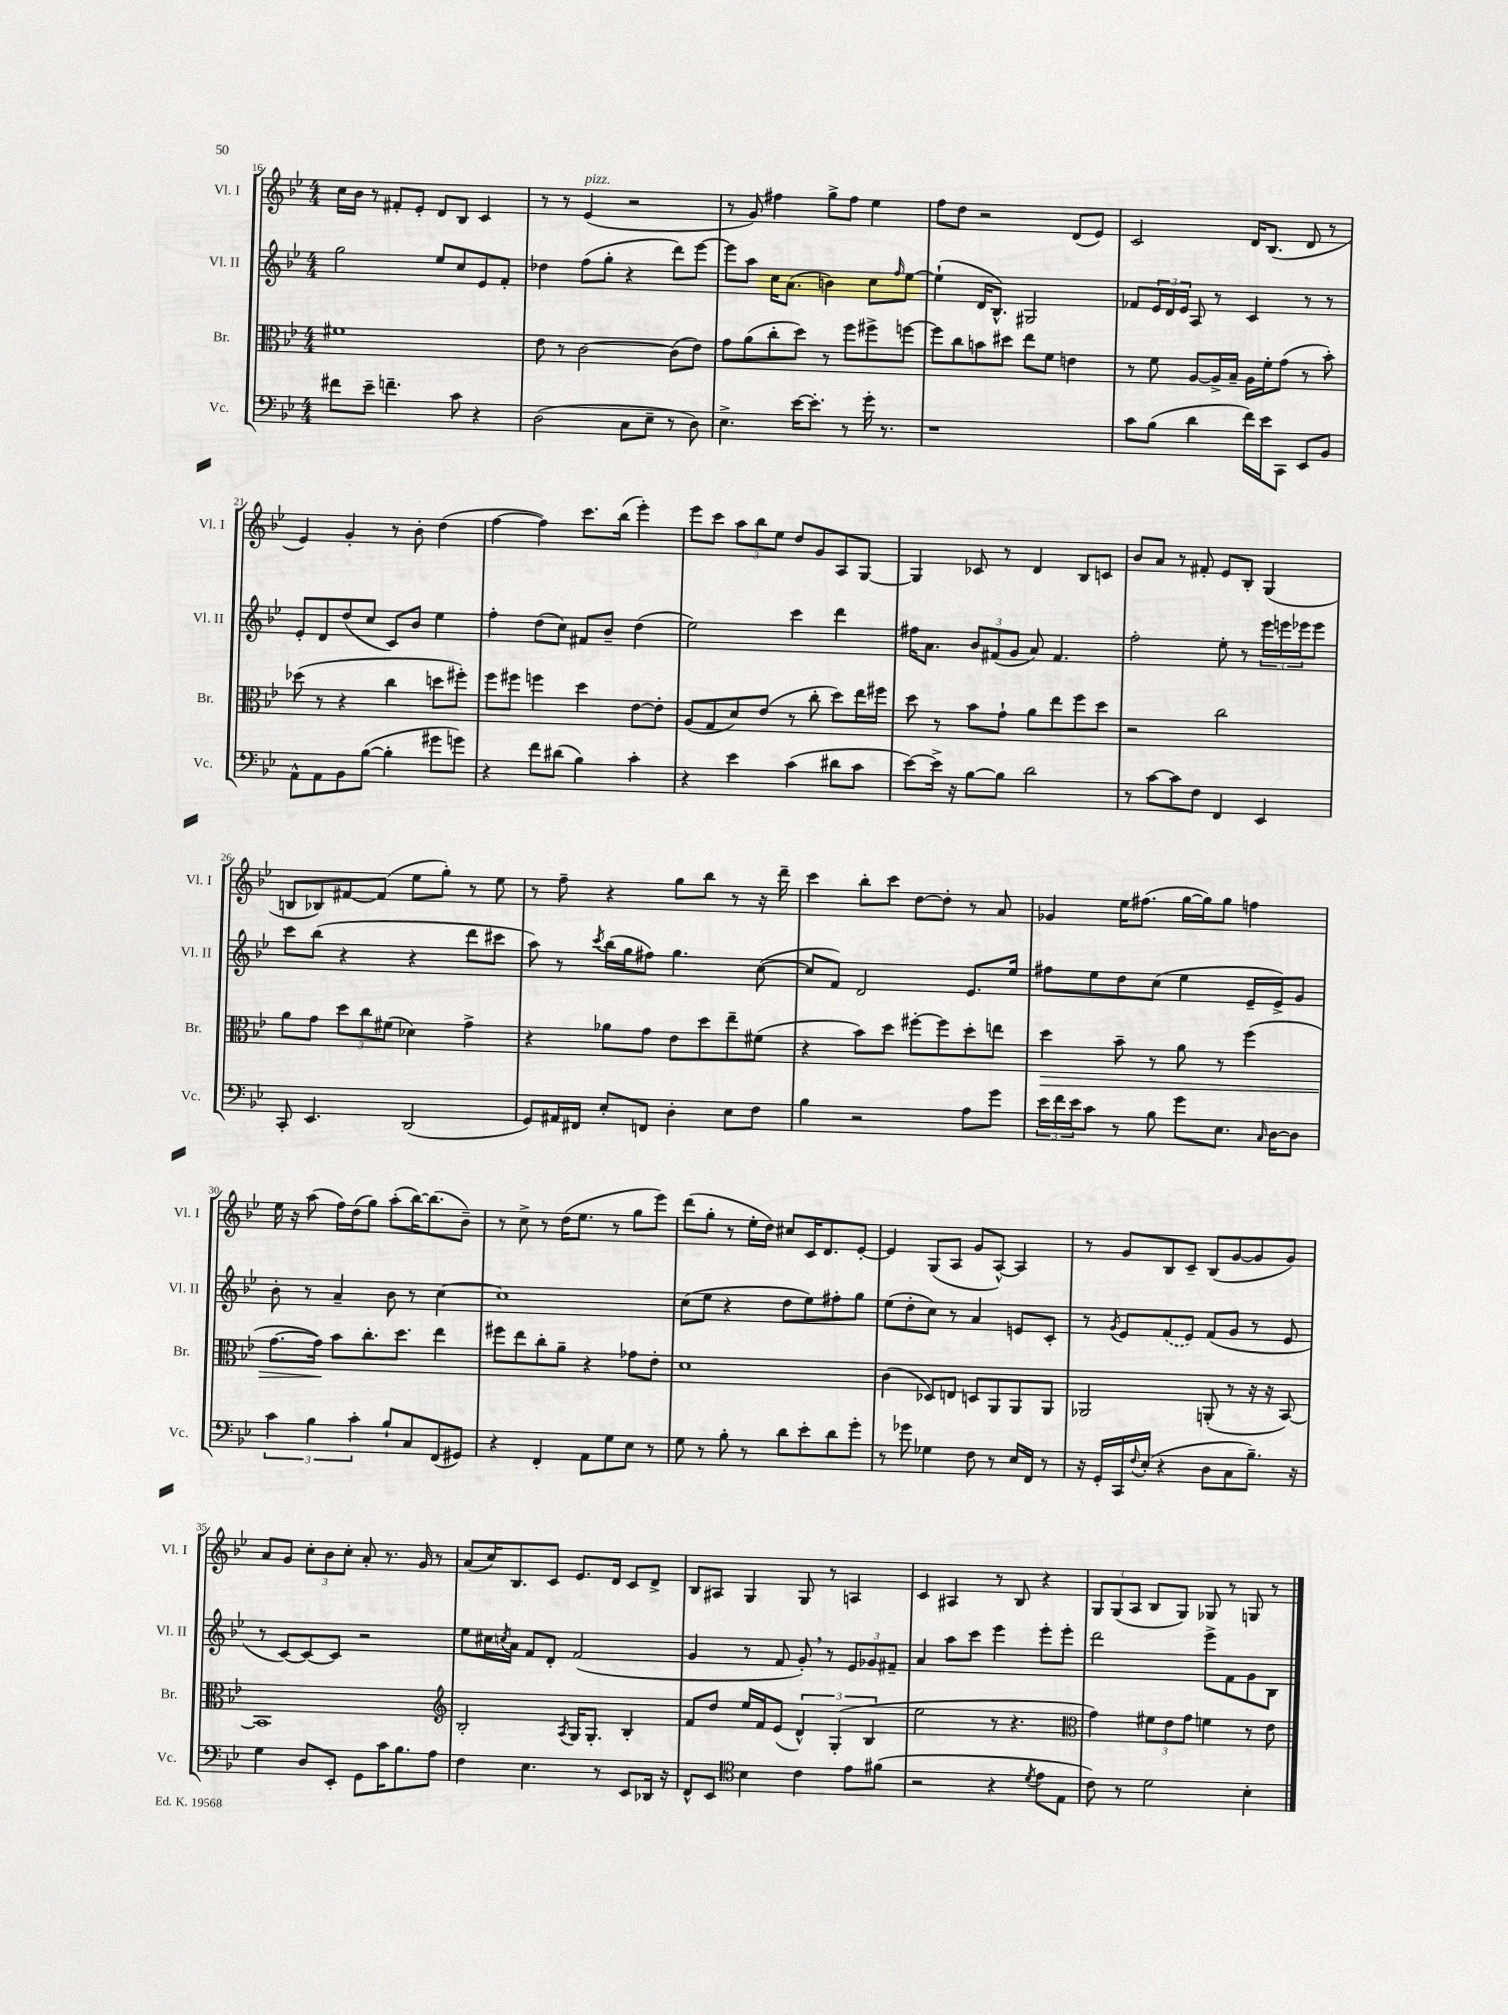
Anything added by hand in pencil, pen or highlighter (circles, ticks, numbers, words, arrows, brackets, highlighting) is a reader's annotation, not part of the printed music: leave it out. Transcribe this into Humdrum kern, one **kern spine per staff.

**kern	**kern	**kern	**kern
*staff4	*staff3	*staff2	*staff1
*clefF4	*clefC3	*clefG2	*clefG2
*k[b-e-]	*k[b-e-]	*k[b-e-]	*k[b-e-]
*M4/4	*M4/4	*M4/4	*M4/4
8f#	1f#	2gg	16cc
.	.	.	16b-
8e-~	.	.	8r
4.f~	.	.	8f#'
.	.	.	8e-'
.	.	8ee-	8d
8c	.	8cc	8B-
4r	.	8e-	4c
.	.	8f'	.
=	=	=	=
(2D	8e-	4dd-	8r
.	8r	.	8r
.	[2c	(8ff	(4e-
.	.	8gg'	.
8C	.	4r	2r
8E-~	.	.	.
8r	(8c]	8ddd)	.
8D)	8e-)	[8eee-	.
=	=	=	=
4.E-^	8g	8eee-]	8r
.	(8a	8aa	8g)
.	8cc'	16cc	4ff#
.	.	(8.a	.
[16e-	8dd)	.	.
8.e-']	.	.	.
.	8r	4b)	8gg^
8r	8ff	.	8ff#
16g'	8ff#^	8cc	4ee-
8.r	.	.	.
.	.	16qqff	.
.	[8ff	[8ee-	.
=	=	=	=
1r	8ff]	(4ee-`]	8ff
.	8cc	.	8dd
.	8b	16d	2r
.	.	8.B-^^)	.
.	8dd#	.	.
.	8ee-	2G#	.
.	8f	.	.
.	4e	.	(8d
.	.	.	8e-)
=	=	=	=
8c	8r	8f-	2c
(8B-	8f	24e-	.
.	.	24d	.
.	.	24e-	.
4d	[8A	8A	.
.	16A^]	8r	.
.	16B-~	.	.
16f)	16A	4c	16d
16e-	16f'	.	(8.B-
8CC	(8g	.	.
8EE-	8r	8r	8d
8BB-	8b-')	8r	8r
=	=	=	=
8AA^^	(8dd-	8e-'	4e-)
8AA	8r	8d	.
8BB-	4r	(8dd	4g'
([8B-	.	8cc	.
4B-']	4cc	8c)	8r
.	.	8b-	8b-'
8g#	8dd	4ee-	(4dd
8g)	8ff#')	.	.
=	=	=	=
4r	8ff	4ff'	[4ff
.	8ff#	.	.
8f	4ff	(8dd	4ff])
(8d#	.	8cc)	.
4B-)	4dd	8f#	8.ccc
.	.	8b-~	.
.	.	.	(16bb-
4c'	[8e-	(4dd	4eee-')
.	8e-']	.	.
=	=	=	=
4r	(8A	2ee-)	8eee-
.	8G	.	8ccc
4e-	8d)	.	12aa
.	.	.	12bb-
.	(8e-	.	.
.	.	.	12ee-
(4c	8r	4ccc	8dd
.	8cc'	.	8g
8d#	8dd)	4ddd	8A
8c	16ee-	.	[8G
.	16ff#	.	.
=	=	=	=
[8e-)	8dd	16ff#	4G]
.	.	8.a	.
16e-^]	8r	.	.
16r	.	.	.
[8B-	8b-	12b-	8c-
.	.	(12f#	.
8B-]	8g`	.	8r
.	.	12g	.
2d	8a	8a)	4d
.	8ee-	4.f#	.
.	8ff	.	8B-
.	8dd	.	8c
=	=	=	=
8r	2r	2ff'	8b-
[8c	.	.	8a
8c]	.	.	8r
8F	.	.	8f#'
4FF	2cc	8ee-'	8e-
.	.	8r	8B-'
4EE-	.	24eee-	(4G
.	.	24eee	.
.	.	24eee-	.
.	.	8eee-	.
=	=	=	=
8CC'	8a	8ccc	8B
4.EE-	8g	(8bb-	8B-)
.	12dd	4r	[8f#
.	12cc	.	.
.	.	.	(8f#]
.	(12f#	.	.
(2DD	4d-)	4r	8ee-
.	.	.	8gg')
.	4g^	8ddd	8r
.	.	8ccc#	8ee-
=	=	=	=
8GG)	4r	8aa)	8r
16AA#	.	8r	8ff~
16FF#	.	.	.
.	.	8qccc	.
8E-'	8a-	(16bb-	4r
.	.	16gg	.
8FF	8g	8ff#)	.
4D'	8e-	4.gg	8gg
.	8dd	.	8bb-
8E-	8ee-~	.	8r
8F	(8f#	([8cc	16r
.	.	.	16ddd~
=	=	=	=
4B-	4r	8cc]	4ccc
.	.	8f)	.
2r	8b-)	2d	8bb-'
.	8dd	.	8ccc
.	[8ff#'	.	[8dd
.	8ff#]	.	8dd']
8A	8dd'	8.e-	8r
8g	8ee	.	8a
.	.	16ee-	.
=	=	=	=
24e-	4dd	8ff#	4g-
24f	.	.	.
24e-	.	.	.
8c	.	8ee-	.
8r	8b-~	8dd	16ee-
.	.	.	(8.ff#
8B-	8r	(8cc	.
8g	8a	4ee-	[16gg
.	.	.	16gg])
8.E-	8r	.	8gg
.	(4ff	16e-~	4ff
16qqC	.	.	.
[16D	.	16e-^)	.
8D]	.	8g	.
=	=	=	=
6c	[8.g	8b-'	16ee-
.	.	.	16r
.	.	8r	(8aa
6B-	.	.	.
.	16g])	.	.
.	8b-	4a~	16ff)
.	.	.	(16dd
6c'	.	.	.
.	8.cc'	.	8gg)
8B-`	.	8b-	(8aa'
.	8.dd	.	.
8C	.	8r	[16bb-)
.	.	.	(8.bb-]
(8FF	4ee-	[4cc	.
8GG#)	.	.	8b-~)
=	=	=	=
4r	8ff#	1cc]	8r
.	8ee-	.	8cc^
4FF'	8cc'	.	8r
.	8a~	.	(16dd
.	.	.	8.ee-
8AA	4r	.	.
8G	.	.	8r
8E-	8g-	.	8gg
8r	8e-'	.	8eee-)
=	=	=	=
8G	1d	(8cc	(8ddd
8r	.	8ee-	8gg'
8B-'	.	4r	8r
8r	.	.	16ee-'
.	.	.	16dd)
8d	.	8dd	8cc#
8e-'	.	8ee-)	16c
.	.	.	8.d
8d	.	8ff#'	.
8g'	.	8gg	[8e-'
=	=	=	=
8r	(4c	(8ee-	4e-]
8g-	.	8dd'	.
4G-	8D-)	8cc)	(8G
.	8E	8r	8A
8F	8D	4a	8g
8r	8AA	.	[8A^^)
16E-	8AA	8e	4A]
16FF	.	.	.
8r	8AA	8c'	.
=	=	=	=
16r	2AA-	8r	8r
16GG'	.	.	.
.	.	8qg	.
16CC	.	8e-	8g
8qqF	.	.	.
(16E-'	.	.	.
4r	.	(8f	8B-
.	.	8e-)	8c~
8D	(8AA'	(8f	(8B-
8C	8r	8g	[8g
8.B-~)	16r	8r	8g]
.	16r	.	.
.	[8BB-)	8e-	8g)
16r	.	.	.
=	=	=	=
4G	1BB-]	8r	8a
.	.	[8c)	8g
8D	.	8c_	12cc'
.	.	.	12b-
8EE-'	.	8c]	.
.	.	.	12cc'
8GG	.	2r	8a'
16c	.	.	8.r
8.B-	.	.	.
.	.	.	16g
8A	.	.	8r
=	=	=	=
*	*clefG2	*	*
4F	2B-'	8ee-	(8a
.	.	16cc#	16cc)
.	.	8qcc	.
.	.	16a	8.B-
4.E-	.	8f	.
.	.	8d'	8c
.	8qA	.	.
.	16G	(2f	8.e-
.	8.G'	.	.
8r	.	.	.
.	.	.	16d
8EE-	4B-'	.	8c
16DD-	.	.	8d^
16r	.	.	.
=	=	=	=
8FF^^	8f	4g	8B-
8EE-	8dd	.	8A#
*clefC4	*	*	*
4B-	16ee-	8r	4G
.	16f	.	.
.	(8e-	8f	.
4c	6d^^)	8g')	8G
.	.	8r	8r
.	(6G'	.	.
8e-	.	12e-	4A
.	6B-	12g-	.
(8f#	.	.	.
.	.	12f#~	.
=	=	=	=
2r	2ee-	4a	4c
.	.	8aa	4A#
.	.	8ccc	.
4r	8r	4eee-	8r
.	4.r	.	8B-
8qd	.	.	.
8e-	.	8eee-'	4r
8E-	.	8eee-'	.
=	=	=	=
*	*clefC3	*	*
8c)	4g)	2ddd	12G
.	.	.	(12G
8r	.	.	.
.	.	.	12A
2d	12f#	.	8B-
.	12e-	.	.
.	.	.	8G)
.	12g	.	.
.	4f	8eee-^	8G-
.	.	8f	8r
4B-'	8r	8g	8G
.	8e-	8B-	8r
==	==	==	==
*-	*-	*-	*-
